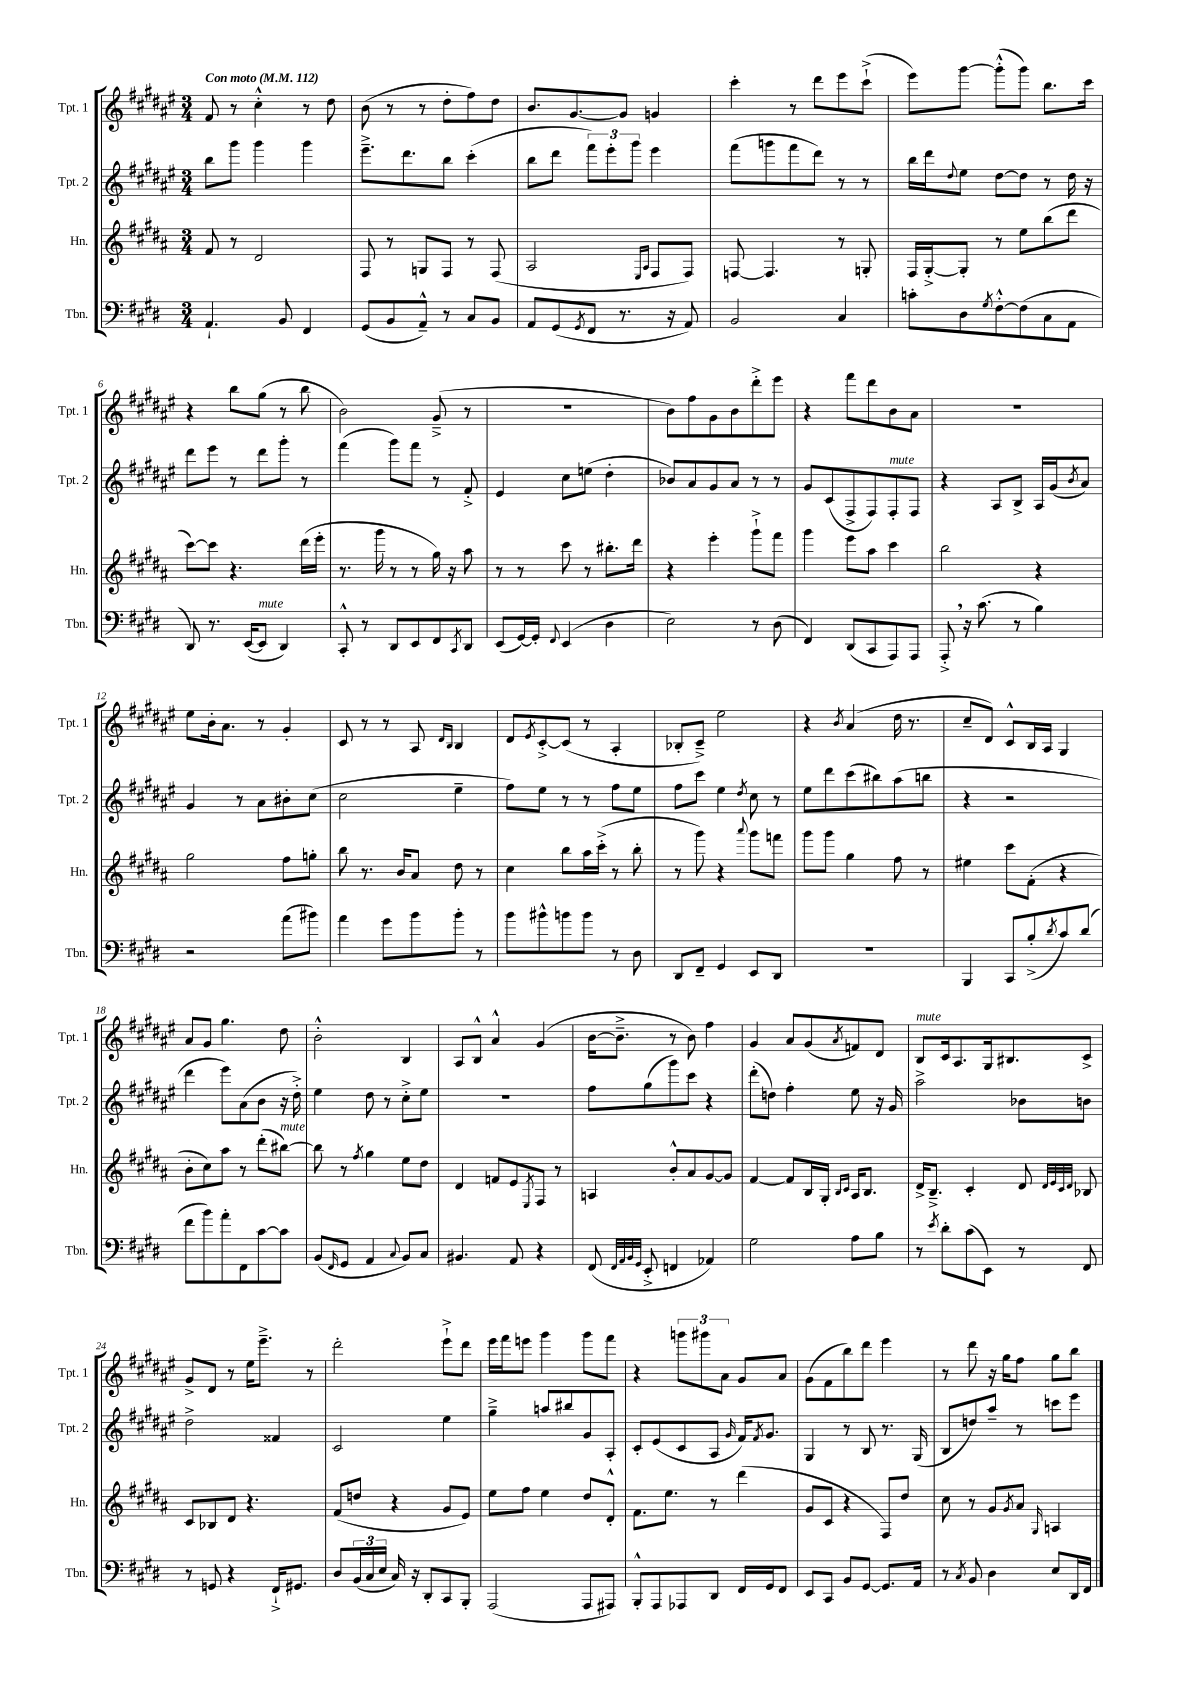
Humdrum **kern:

**kern	**kern	**kern	**kern
*staff4	*staff3	*staff2	*staff1
*clefF4	*clefG2	*clefG2	*clefG2
*k[f#c#g#d#]	*k[f#c#g#d#a#]	*k[f#c#g#d#a#e#]	*k[f#c#g#d#a#e#]
*M3/4	*M3/4	*M3/4	*M3/4
*MM112	*MM112	*MM112	*MM112
4.AA`	8f#	8bb	8f#
.	8r	8ggg#	8r
.	2d#	4ggg#	4cc#'^^
8BB	.	.	.
4FF#	.	4ggg#	8r
.	.	.	8dd#
=	=	=	=
(8GG#	8F#	8.eee#~^	(8b
8BB	8r	.	8r
.	.	8.ddd#	.
8AA~^^)	8G	.	8r
8r	8F#	8bb	8dd#'
8C#	8r	(4ccc#'	8ff#)
8BB	(8F#	.	8dd#
=	=	=	=
8AA	2A#	8bb	8.b
(8GG#	.	8ddd#	.
.	.	.	[8.g#
8qGG#	.	.	.
8FF#	.	12fff#)	.
.	.	12eee#'	.
8.r	.	.	8g#]
.	.	12ggg#	.
.	16qqE	.	.
.	16qqA#	.	.
.	8F#	4eee#	4g
16r	.	.	.
8AA)	8F#)	.	.
=	=	=	=
2BB	[8F	(8fff#	4ccc#'
.	4.F]	8ggg	.
.	.	8fff#	8r
.	.	8ddd#)	8ddd#
4C#	8r	8r	8eee#
.	8G'	8r	(8ccc#`^
=	=	=	=
8c'	16F#	16bb	8eee#)
.	[16G#'^	16ddd#	.
.	.	8qqdd#	.
8D#	8G#']	8ee#	[8ggg#
8qG#	.	.	.
[8F#'^^	8r	[8dd#	(8ggg#'^^]
(8F#]	8ee	8dd#]	8ggg#)
8C#	(8bb	8r	8.bb
8AA	8ddd#	16dd#	.
.	.	16r	16ccc#
=	=	=	=
8DD#)	[8ccc#)	8ddd#	4r
8.r	8ccc#]	8eee#	.
.	4.r	8r	8bb
([16EE	.	.	.
8EE]	.	8ddd#	(8gg#
4DD#)	.	8ggg#'	8r
.	(16ddd#	8r	8bb
.	16eee'	.	.
=	=	=	=
8CC#'^^	8.r	(4fff#	2b)
8r	.	.	.
.	16ggg#	.	.
8DD#	8r	8ggg#)	.
8EE	8r	8fff#	.
8FF#	16gg#)	8r	(8g#~^
.	16r	.	.
8qCC#	.	.	.
8DD#	8aa#	8f#'^	8r
=	=	=	=
(8EE	8r	4e#	2.r
[16GG#)	8r	.	.
16GG#']	.	.	.
8qqFF#	.	.	.
(4EE	8ccc#	8cc#	.
.	8r	(8ee	.
4D#	8.bb#'	4dd#'	.
.	16ddd#	.	.
=	=	=	=
2E)	4r	8b-)	8b)
.	.	8a#	8ff#
.	4eee'	8g#	8g#
.	.	8a#	8b
8r	8ggg#`^	8r	8ddd#'^
(8D#	8fff#	8r	8eee#
=	=	=	=
4FF#)	4ggg#	8g#	4r
.	.	(8c#	.
(8DD#	8eee	8F#^	8fff#
8CC#	8aa#	8F#)	8ddd#
8AAA)	4ccc#	8F#'	8b
8AAA	.	8F#	8a#
=	=	=	=
8AAA'^	2bb	4r	2.r
16r	.	.	.
(8.c#	.	.	.
.	.	8A#	.
8r	.	8B^	.
4B)	4r	16A#	.
.	.	(16g#	.
.	.	8qb	.
.	.	8a#)	.
=	=	=	=
2r	2gg#	4g#	8ee#
.	.	.	16b'
.	.	.	8.a#
.	.	8r	.
.	.	8a#	8r
(8a	8ff#	8b#'	4g#'
8b#)	8gg'	(8cc#	.
=	=	=	=
4a	8bb	2cc#	8c#
.	8.r	.	8r
8g#	.	.	8r
.	16b	.	.
8b	8a#	.	8A#
.	.	.	16qqd#
.	.	.	16qqB
8b'	8dd#	4ee#~	4B
8r	8r	.	.
=	=	=	=
8b	4cc#	8ff#)	8d#
.	.	.	8qe#
8b#^^	.	8ee#	[8c#'^
8b	8bb	8r	(8c#]
8b	16aa#	8r	8r
.	(16ccc#'^	.	.
8r	8r	8ff#	4A#'
8D#	8bb'	8ee#	.
=	=	=	=
8DD#	8r	8ff#	8B-'
8FF#~	8ggg#)	8ccc#	8c#~^)
4GG#	4r	4ee#	2ee#
.	8qqaaa#	8qdd#	.
8EE	8ggg#	8cc#	.
8DD#	8fff	8r	.
=	=	=	=
2.r	8ggg#	8ee#	4r
.	8ggg#	8ddd#	.
.	.	.	8qb
.	4gg#	(8ccc#	(4a#
.	.	8bb#)	.
.	8ff#	(8aa#	16dd#
.	.	.	8.r
.	8r	8bb	.
=	=	=	=
4BBB	4ee#	4r	8cc#~
.	.	.	8d#)
8CC#	8ccc#	2r	8c#^^
(8B'^	(8f#'	.	16B
.	.	.	16A#
8qd#	.	.	.
8c#)	4r	.	4G#
(8d#	.	.	.
=	=	=	=
8f#	8b'	4ddd#	8a#
8b)	8cc#)	.	8g#
8a'	8aa#	8eee#)	4.gg#
8FF#	8r	(8a#	.
[8c#	(8ddd#'	8b	.
8c#]	[8bb#)	16r	8dd#
.	.	16dd#'^)	.
=	=	=	=
(8BB	8bb#]	4ee#	2b'^^
16qqFF#	.	.	.
8GG#	8r	.	.
.	8qff#	.	.
4AA	4gg#	8dd#	.
.	.	8r	.
8qqC#	.	.	.
8BB)	8ee	8cc#'^	4B
8C#	8dd#	8ee#	.
=	=	=	=
4.BB#	4d#	2.r	8A#
.	.	.	8B^^
.	8f	.	4a#^^
8AA	8e	.	.
.	8qE	.	.
4r	8F#	.	(4g#
.	8r	.	.
=	=	=	=
(8FF#	4A	8ff#	[16b
.	.	.	8.b~^]
32qqFF#	.	.	.
32qqAA	.	.	.
32qqBB	.	.	.
32qqGG#	.	.	.
8EE'^	.	(8gg#	.
4FF	8b'^^	8ggg#)	8r
.	8a#	8ccc#	8b)
4AA-)	[8g#	4r	4ff#
.	8g#]	.	.
=	=	=	=
2G#	[4f#	(8ddd#'	4g#
.	.	8dd)	.
.	8f#]	4ff#'	8a#
.	16B	.	(8g#
.	16G#'	.	.
.	16qqB	.	.
.	16qqc#	.	8qa#
8A	16A#	8ee#	8f)
.	8.B	.	.
8B	.	16r	8d#
.	.	16g#	.
=	=	=	=
8r	16d#^	2aa#^	8B
.	8.B~^	.	.
8qe	.	.	.
8d#'	.	.	16c#
.	.	.	8.A#
(8c#	4c#'	.	.
8EE)	.	.	16G#
.	.	.	8.B#
8r	8d#	8b-	.
.	32qqd#	.	.
.	32qqe	.	.
.	32qqc#	.	.
.	32qqd#	.	.
8FF#	8B-	8b	8c#^
=	=	=	=
8r	8c#	2dd#^	8g#^
8GG	8B-	.	8d#
4r	8d#	.	8r
.	4.r	.	16ee#
.	.	.	8.eee#~^
16FF#`^	.	4f##	.
8.GG#	.	.	.
.	.	.	8r
=	=	=	=
8D#	(8f#	2c#	2ddd#'
(24BB	8dd	.	.
24C#	.	.	.
24E	.	.	.
16C#)	4r	.	.
16r	.	.	.
8DD#'	.	.	.
8CC#	8g#	4ee#	8eee#`^
8BBB'	8e)	.	8ddd#
=	=	=	=
(2AAA	8ee	4gg#~^	16eee#
.	.	.	16fff#
.	8ff#	.	8eee
.	4ee	8aa	4ggg#
.	.	8bb#	.
8AAA	8dd#	8g#	8ggg#
8AAA#)	8d#'^^	8A#'	8fff#
=	=	=	=
8BBB'^^	8.f#	8c#'	4r
8AAA	.	(8e#	.
.	8.ee	.	.
8AAA-	.	8c#	12ggg
.	.	.	12ggg#
8DD#	8r	8A#	.
.	.	.	12a#
.	.	16qqg#	.
16FF#	(4ddd#	16f#)	8g#
.	.	8qf#	.
16GG#	.	8.g#	.
8FF#	.	.	8a#
=	=	=	=
8EE	8g#	4G#	(8g#
8CC#	8c#	.	8f#
8BB	4r	8r	8bb)
[8GG#	.	8B	8ddd#
8.GG#]	8F#)	8.r	4eee#
.	8dd#	.	.
16AA	.	(16G#	.
=	=	=	=
8r	8cc#	8B	8r
8qC#	.	.	.
8BB	8r	8dd)	8ddd#
4D#	8g#	8aa#~	16r
.	.	.	16gg#
.	8qg#	.	.
.	8a#	8r	8ff#
.	16qqG#	.	.
8E	4A	8ccc	8gg#
16DD#	.	8eee#	8bb
16FF#	.	.	.
==	==	==	==
*-	*-	*-	*-
